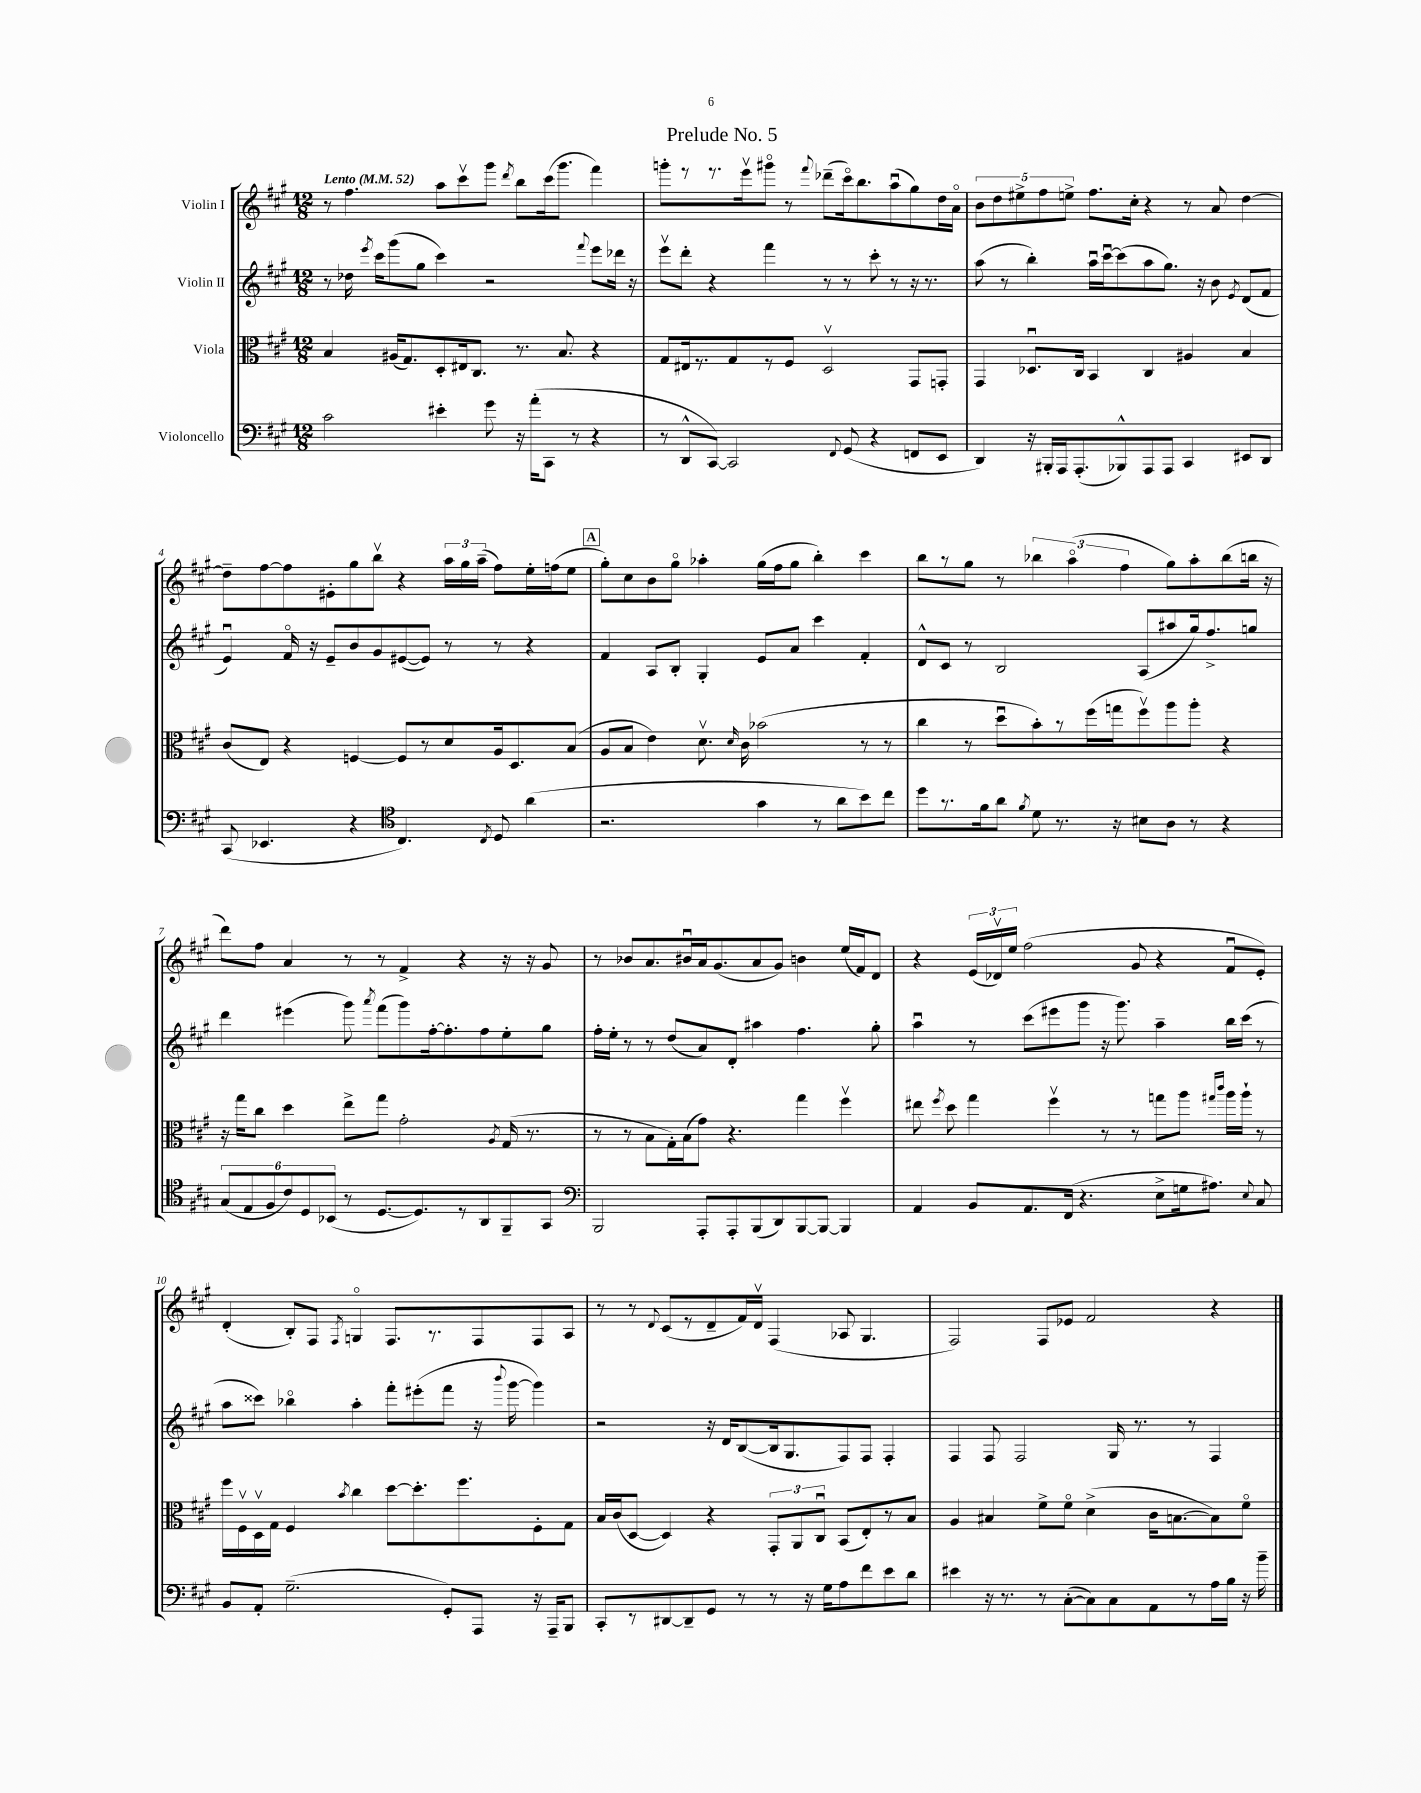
\header { title = "Prelude No. 5" }
<<
\new StaffGroup <<
\new Staff = "s0" \with { instrumentName = "Violin I" } {
    \clef treble \key a \major \numericTimeSignature \time 12/8 \tempo "Lento" 4 = 52
    \autoBeamOff r8 fis''4. a''8[ cis'''8\upbow gis'''8] \acciaccatura { d'''8 } b''8[ cis'''16( gis'''8.] fis'''4) |
    g'''8[-. r8 r8. e'''16\upbow gis'''8]\flageolet r8 \appoggiatura { fis'''8 } des'''8[--( cis'''16\flageolet) b''8. a''8\downbow( gis''8) d''16 a'16]\flageolet |
    \tuplet 5/4 { b'8[ d''8 eis''8-> fis''8 e''8]-> } fis''8.[ cis''16]-. r4 r8 a'8 d''4~ |
    d''8[-- fis''8~ fis''8 eis'8-. gis''8 b''8]\upbow r4 \tuplet 3/2 { a''16[ gis''16 a''16]--( } fis''8[) e''16-. f''16( e''8] |
    \mark \markup { \box "A" } gis''8[-.) cis''8 b'8 gis''8]\flageolet aes''4-. gis''16[( fis''16 gis''8] b''4-.) cis'''4 |
    b''8[ r8 gis''8] r8 \tuplet 3/2 { bes''4 a''4\flageolet( fis''4 } gis''8[) a''8-. bes''8( b''16] r16 |
    d'''8[) fis''8] a'4 r8 r8 fis'4-> r4 r16 r16 gis'8 |
    r8 bes'8[ a'8. bis'16\downbow a'16 gis'8.( a'8 gis'8]) b'4 e''16[( fis'16) d'8] |
    r4 \tuplet 3/2 { e'16[( des'16\upbow) e''16] } fis''2( gis'8 r4 fis'8[\downbow e'8]-.) |
    d'4-.( b8[-.) fis8] \acciaccatura { fis8 } g4\flageolet fis8.[ r8. fis8 fis8 a8] |
    r8 r8 \appoggiatura { d'8 } cis'8[( r8 d'8-- fis'16) d'16]\upbow fis4( aes8 gis4. |
    fis2) fis8[ ees'8] fis'2 r4 \bar "|." |
}
\new Staff = "s1" \with { instrumentName = "Violin II" } {
    \clef treble \key a \major \numericTimeSignature \time 12/8
    \autoBeamOff r8 des''16 \acciaccatura { e'''8 } cis'''16[ gis'''8( gis''8] cis'''4) r2 \appoggiatura { fis'''8 } e'''8[ des'''16] r16 |
    e'''8[\upbow d'''8]-. r4 fis'''4 r8 r8 cis'''8-. r8 r16 r8. |
    a''8( r8 b''4-.) a''16[\downbow cis'''16~\downbow cis'''8( a''8 gis''8.]) r16 b'8 \acciaccatura { e'8 } d'8[( fis'8] |
    e'4\downbow) fis'16\flageolet r16 e'8[-- b'8 gis'8 eis'8~( eis'8]) r8 r8 r4 |
    \mark \markup { \box "A" } fis'4 a8[ b8]-. gis4-. e'8[ a'8] cis'''4 fis'4-. |
    d'8[-^ cis'8] r8 b2 a8[( ais''8 gis''16) fis''8.-> g''8] |
    d'''4 eis'''4( gis'''8) \acciaccatura { a'''8 } fis'''8[( gis'''8) fis''16~-. fis''8.-. fis''8 e''8-. gis''8] |
    fis''16[-. e''16]-. r8 r8 d''8[( a'8) d'8]-. ais''4 fis''4. gis''8-. |
    a''4\downbow r8 cis'''8[( eis'''8 gis'''8] r16 gis'''8.) a''4-- b''16[ cis'''16]( r8 |
    a''8[ cisis'''8]) bes''4\flageolet a''4-. fis'''8[-. eis'''8-.( fis'''8] r16 \appoggiatura { b'''8 } gis'''16~ gis'''4) |
    r2 r16 d'16[ b8~( b16 gis8. fis8) fis8] fis4-. |
    fis4 fis8 fis2 gis16 r8. r8 fis4 \bar "|." |
}
\new Staff = "s2" \with { instrumentName = "Viola" } {
    \clef alto \key a \major \numericTimeSignature \time 12/8
    \autoBeamOff b4 ais16[( gis8.) d8-. eis16 cis8.] r8. b8. r4 |
    gis8[ eis16 r8. gis8 r8 fis8] d2\upbow gis,8[ g,8]-. |
    gis,4 des8.[\downbow cis16] b,4 cis4 ais4 b4 |
    cis'8[( e8]) r4 f4~ f8[ r8 d'8 a16 d8. b8]( |
    \mark \markup { \box "A" } a8[ b8] e'4) d'8.\upbow \grace { d'16 } cis'16 bes'2( r8 r8 |
    cis''4 r8 d''8[\downbow b'8-.) r8 fis''16( g''16 fis''8\upbow) a''8 a''8]-. r4 |
    r16 gis''16[ cis''8] d''4 e''8[-> gis''8] gis'2-. \acciaccatura { a8 } gis16( r8. |
    r8 r8 b8[ gis16-.) b16( gis'8]) r4. gis''4 fis''4\upbow |
    eis''8 \acciaccatura { fis''8 } d''8 gis''4 fis''4\upbow r8 r8 g''8[ a''8] \grace { gis''16[ cis'''16] } a''16[ a''16]-! r8 |
    fis''16[ fis16\upbow d16\upbow gis16] fis4 \acciaccatura { b'8 } cis''4 d''8[~ d''8.-. fis''8. fis8-. gis8] |
    b16[ cis'16( d8]~ d4) r4 \tuplet 3/2 { gis,8[-. a,8 cis8]\downbow } b,8[( e8-.) r8 b8] |
    a4 bis4 fis'8[-> fis'8]\flageolet d'4->( cis'16[ b8.~ b8) fis'8]\flageolet \bar "|." |
}
\new Staff = "s3" \with { instrumentName = "Violoncello" } {
    \clef bass \key a \major \numericTimeSignature \time 12/8
    \autoBeamOff cis'2 eis'4-. gis'8 r16 a'16[-.( cis,8] r8 r4 |
    r8 d,8[-^ cis,8]~) cis,2 \appoggiatura { fis,8 } gis,8( r4 f,8[ e,8] |
    d,4) r16 bis,,16[-. a,,16 a,,8.-.( bes,,8-^) a,,8 a,,8] cis,4 eis,8[ d,8] |
    cis,8( ees,4. r4 \clef tenor cis4.) \acciaccatura { cis8 } d8 a'4( |
    \mark \markup { \box "A" } r2. gis'4 r8 a'8[ b'8) cis''8] |
    d''8[ r8. fis'16 a'8] \acciaccatura { fis'8 } d'8 r8. r16 bis8[ a8] r8 r4 |
    \tuplet 6/4 { gis8[( e8 fis8 cis'8) d8 bes,8]( } r8 d8.[~ d8.) r8 a,8 fis,8-- gis,8] |
    \clef bass b,,2 a,,8[-. a,,8-. b,,8( d,8) b,,8~ b,,8]~ b,,4 |
    a,4 b,8[ a,8. fis,16]( r4. e8[-> g16 ais8.]) \appoggiatura { e8 } cis8 |
    b,8[ a,8]-. gis2.--( gis,8[-.) a,,8] r16 a,,16[-- b,,8] |
    cis,8[-. r8 dis,8~ dis,8-- gis,8] r8 r8 r16 gis16[ a8 fis'8 e'8 d'8] |
    eis'4 r16 r8. r8 cis8[~-.( cis8) cis8 a,8 r8 a16 b16] r16 b'16-- \bar "|." |
}
>>
>>
